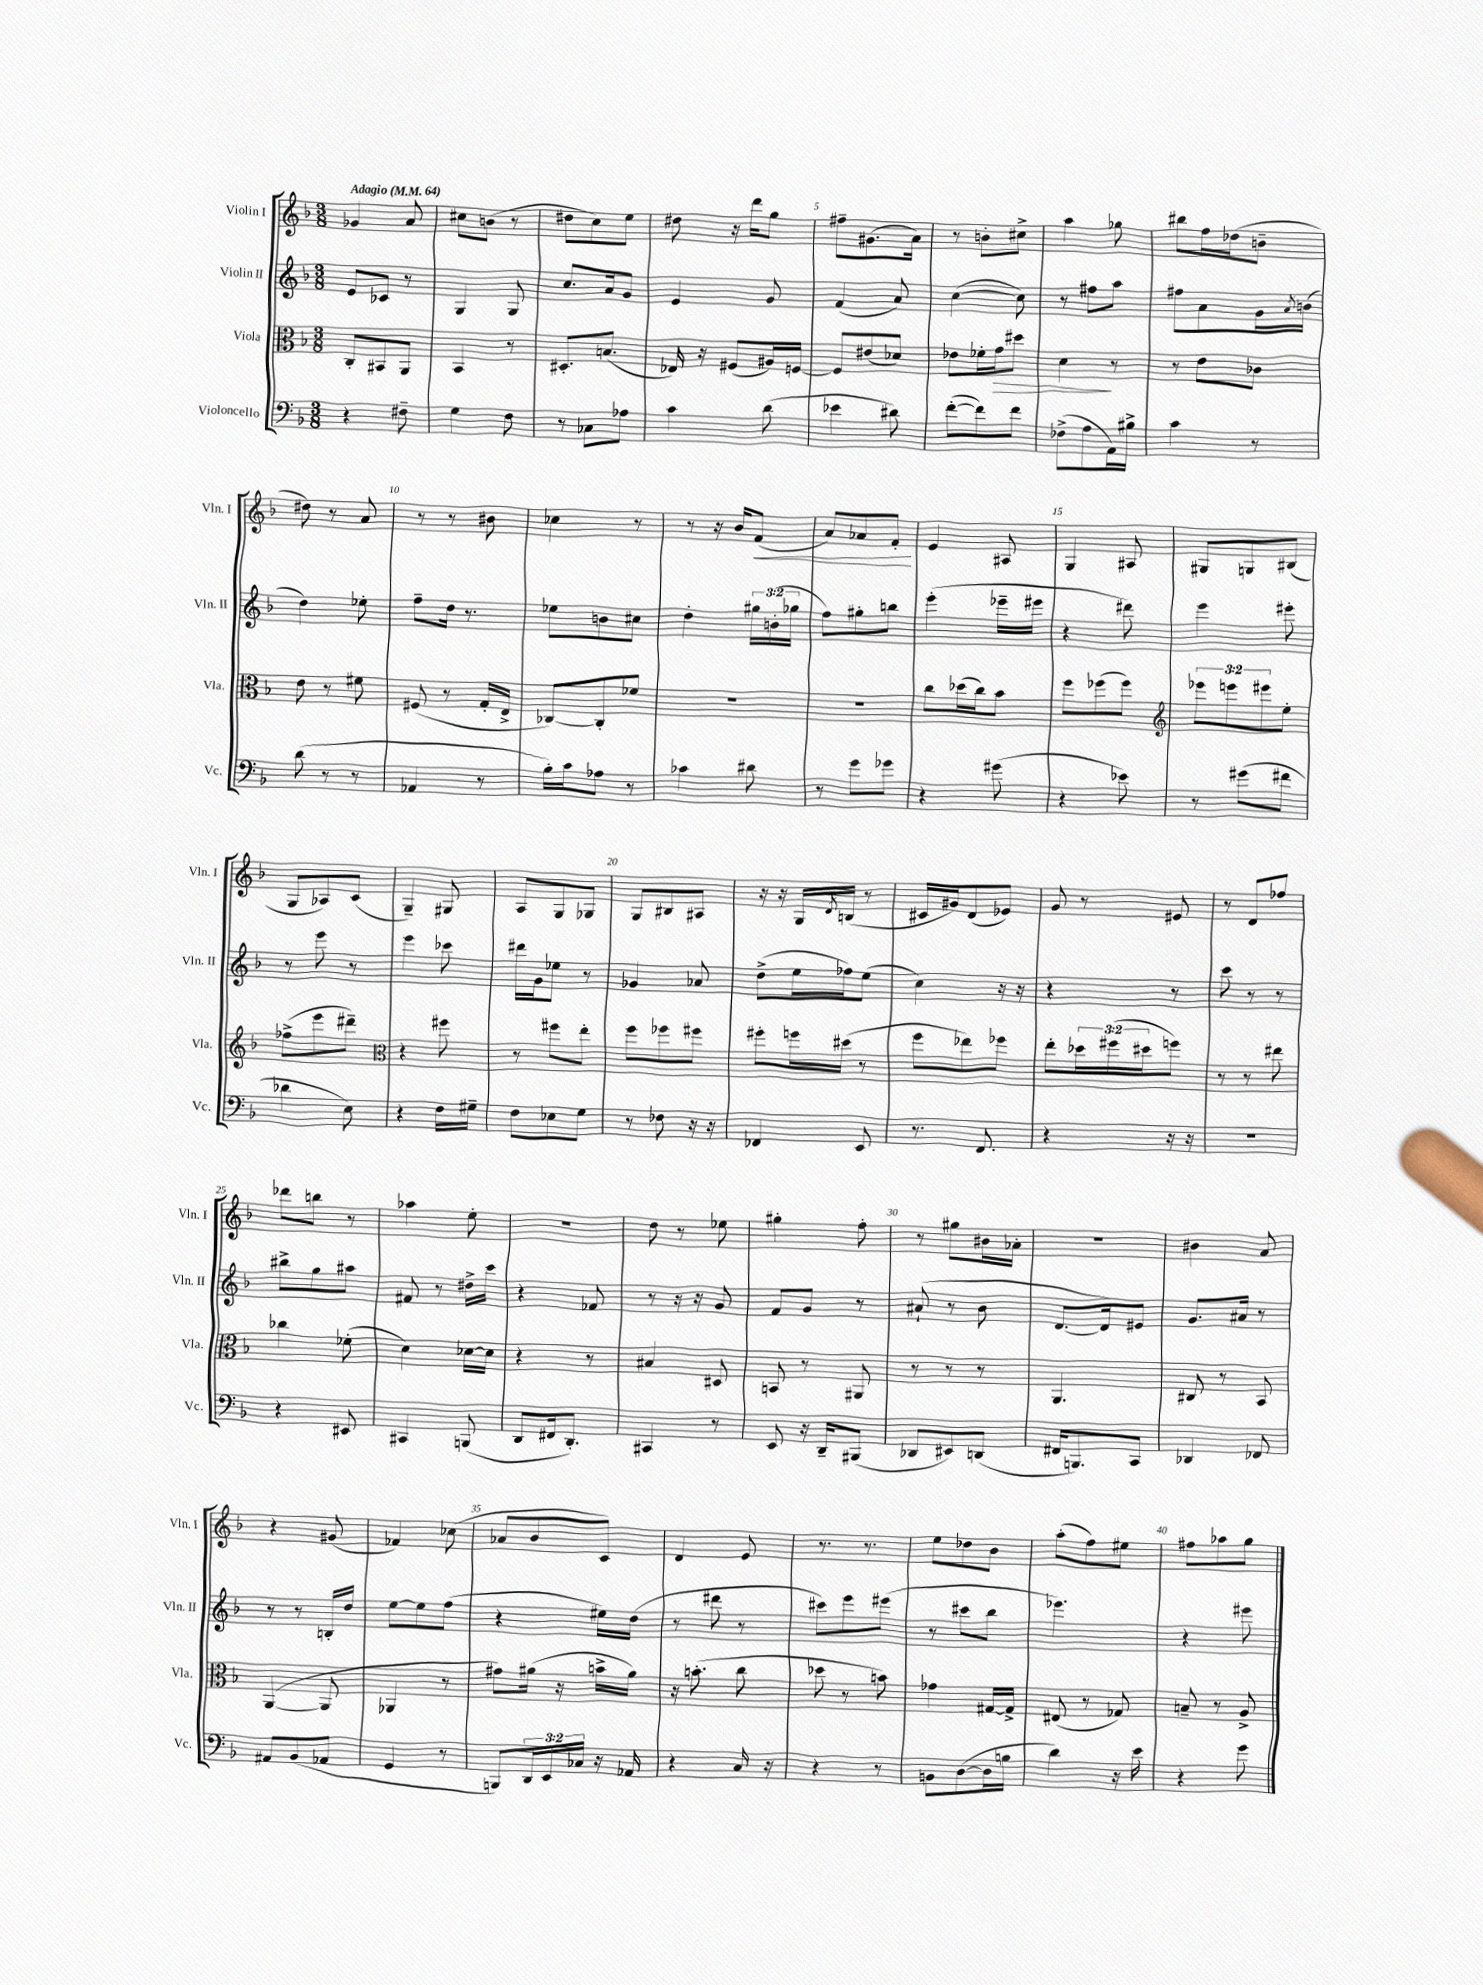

**kern	**kern	**dynam	**kern	**kern	**dynam
*part4	*part3	*part3	*part2	*part1	*part1
*staff4	*staff3	*staff3	*staff2	*staff1	*staff1
*I"Violoncello	*I"Viola	*	*I"Violin II	*I"Violin I	*
*I'Vc.	*I'Vla.	*	*I'Vln. II	*I'Vln. I	*
*clefF4	*clefC3	*	*clefG2	*clefG2	*
*k[b-]	*k[b-]	*	*k[b-]	*k[b-]	*
*M3/8	*M3/8	*	*M3/8	*M3/8	*
*MM64	*MM64	*	*MM64	*MM64	*
=1	=1	=1	=1	=1	=1
!	!	!	!	!LO:TX:a:B:t=Adagio	!
4r	8C'/L	.	8e/L	4g-X/	.
.	8BB#X/	.	8c-X/J	.	.
8F#X~\	8AA/J	.	8r	8a/	.
=2	=2	=2	=2	=2	=2
4G\	4BB-/	.	4G/	8cc#X\L	.
.	.	.	.	(8bn\J	.
8F\	8r	.	8G/	8r	.
=3	=3	=3	=3	=3	=3
8r	8.D#X'/L	.	8.cc/L	8dd#X\L	.
8C-X\L	.	.	.	8cc\)	.
.	(8.Bn/J	.	16a/k	.	.
8A-X\J	.	.	8g/J	8ee\J	.
=4	=4	=4	=4	=4	=4
4c\	16E-X/)	.	4e/	8dd#X\	.
.	16r	.	.	.	.
.	(8F#X/L	.	.	16r	.
.	.	.	.	16ddd\KL	.
(8d\	16A#X/L)	.	8g/	8gg\J	.
.	[16Fn/JJ	.	.	.	.
=5	=5	=5	=5	=5	=5
4e-X\	8F/L]	.	(4f/	8ff#X~\L	.
.	(8e#X/	.	.	(8.g#X\	.
8d#X\)	8d-X/J)	.	8a/)	.	.
.	.	.	.	16a\Jk)	.
=6	=6	=6	=6	=6	=6
([8f'\L	8e-X\L	.	([4cc\	8r	.
8f\])	16f-X'\L	.	.	8bn'\L	.
!	!	!LO:HP:b	!	!	!
.	16g\J	>	.	.	.
8f\J	8dd#X\J	.	8cc\])	8cc#X^\J	.
=7	=7	=7	=7	=7	=7
(8F-X^\L	4d\	.	8r	4aa\	.
8A\	.	.	8ff#X\L	.	.
16AA\L)	8r	]	8aa\J	8gg-X\	.
16B#X^\JJ	.	.	.	.	.
=8	=8	=8	=8	=8	=8
4c\	8r	.	8ff#X\L	8bb#X\L	.
.	8e\L	.	8a\	16ff\L	.
.	.	.	.	(16dd-X\J	.
8r	8c-X\J	.	16g\L	8bn~\J	.
.	.	.	8qa/	.	.
.	.	.	(16bn\JJ	.	.
!!LO:LB:g=z
=9	=9	=9	=9	=9	=9
(8d\	8e\	.	4dd\)	8dd#X\)	.
8r	8r	.	.	8r	.
8r	8f#X\	.	8ee-X'\	8a/	.
=10	=10	=10	=10	=10	=10
4AA-X/	(8F#X/	.	8ff~\L	8r	.
.	8r	.	16dd\Jk	8r	.
.	.	.	8.r	.	.
8r	16G'/LL	.	.	8b#X\	.
.	16E^/JJ	.	.	.	.
=11	=11	=11	=11	=11	=11
16B-'\LL)	[8C-X/L)	.	8ee-X\L	4cc-X\	.
16c\J	.	.	.	.	.
8A-X\J	8C-'/]	.	8bn\	.	.
8r	8f-X/J	.	8cc#X\J	8r	.
=12	=12	=12	=12	=12	=12
4c-X\	4.r	.	4dd'\	8r	.
.	.	.	.	16r	.
.	.	.	.	16b-/KL	.
!	!	!	!	!	!LO:HP:b
8d#X\	.	.	24gg#X\LL	(8f/J	<
.	.	.	(24bn'\	.	.
.	.	.	24gg-X\JJ	.	.
=13	=13	=13	=13	=13	=13
8r	4.r	.	8ff\L)	8a/L)	.
8g\L	.	.	8gg#X'\	8a-X/	.
8g-X\J	.	.	8bbn\J	8f'/J	.
.	.	.	.	.	[
=14	=14	=14	=14	=14	=14
4r	8cc\L	.	(4eee'\	4e/	.
.	(16dd-X\L	.	.	.	.
.	16cc\J)	.	.	.	.
(8g#X\	8b-\J	.	16eee-X~\LL	8A#X/	.
.	.	.	16eee#X\JJ	.	.
=15	=15	=15	=15	=15	=15
4r	8ff\L	.	4r	4G/	.
.	(8ff-X\	.	.	.	.
8e-X\)	8ff-\J)	.	8ddd#X\)	8A#X/	.
=16	=16	=16	=16	=16	=16
*	*clefG2	*	*	*	*
8r	12eee-X\L	.	4eee\	8G#X/L	.
.	12eeen\	.	.	.	.
(8g#X\L	.	.	.	8Gn/	.
.	12eee#X\	.	.	.	.
8f#X\J	8ee'\J	.	8eee#X'\	(8B#X/J	.
!!LO:LB:g=z
=17	=17	=17	=17	=17	=17
4d-X\	(8ff-X^\L	.	8r	8G/L	.
.	8eee\	.	8eee\	8A-X/)	.
8E\)	8ddd#X~\J)	.	8r	(8c/J	.
=18	=18	=18	=18	=18	=18
*	*clefC3	*	*	*	*
4r	4r	.	4eee\	4G~/)	.
16F\LL	8ff#X\	.	8ccc-X\	8G#X/	.
16G#X~\JJ	.	.	.	.	.
=19	=19	=19	=19	=19	=19
8F\L	8r	.	16ddd#X\LL	8A/L	.
.	.	.	16g\J	.	.
8E-X\	8ff#X\L	.	8ee-X\J	8G/	.
8G\J	8ee'\J	.	8r	8G-X/J	.
=20	=20	=20	=20	=20	=20
8r	8ff\L	.	4g-X/	8G/L	.
8F-X\	8ff-X\	.	.	8B#X/	.
16r	8ff#X\J	.	8a-X/	8A#X/J	.
16r	.	.	.	.	.
=21	=21	=21	=21	=21	=21
4FF-X/	8ff#X'\L	.	(8dd^\L	16r	.
.	.	.	.	16r	.
.	16ffn\L	.	16ee\L	16G/LL	.
.	.	.	.	8qd/	.
.	(16dd#X\JJ	.	16ff-X\J)	(16Bn/JJ	.
8EE/	8r	.	(8ee\J	8r	.
=22	=22	=22	=22	=22	=22
8.r	8ff\L	.	4cc\)	16c#X/LL	.
.	.	.	.	16g#X/J)	.
.	8ee-X\)	.	.	(8d/	.
8.FF/	.	.	.	.	.
.	8ff-X\J	.	16r	8e-X/J)	.
.	.	.	16r	.	.
=23	=23	=23	=23	=23	=23
4r	8ee'\L	.	4r	8g/	.
.	24dd-X\L	.	.	8r	.
.	(24ff#X\	.	.	.	.
.	24dd#X\J	.	.	.	.
16r	8ffn\J)	.	8r	8e#X/	.
16r	.	.	.	.	.
=24	=24	=24	=24	=24	=24
4.r	8r	.	8ccc\	8r	.
.	8r	.	8r	8d/L	.
.	8ee#X\	.	8r	8ff-X/J	.
!!LO:LB:g=z
=25	=25	=25	=25	=25	=25
4r	4cc-X\	.	8bb#X^\L	8ddd-X\L	.
.	.	.	8gg\	8bbn\J	.
8EE#X/	(8f-X'\	.	8aa#X\J	8r	.
=26	=26	=26	=26	=26	=26
4CC#X/	4d\)	.	8f#X/	4aa-X\	.
.	.	.	8r	.	.
(8BBBn/	[16d-X\LL	.	16dd#X^\LL	8ee'\	.
.	16d-\JJ]	.	16ccc\JJ	.	.
=27	=27	=27	=27	=27	=27
8DD/L	4r	.	4r	4.r	.
16FF#X/k	.	.	.	.	.
8.DD'/J)	.	.	.	.	.
.	8r	.	8f-X/	.	.
=28	=28	=28	=28	=28	=28
4CC#X/	4B#X/	.	8r	8dd\	.
.	.	.	16r	8r	.
.	.	.	16r	.	.
8r	8D#X/	.	8g/	8ee-X\	.
=29	=29	=29	=29	=29	=29
8EE/	8BBn/	.	8f/L	4gg#X'\	.
16r	8r	.	8g/J	.	.
16DD~/KL	.	.	.	.	.
(8BBB#X/J	8AA#X/	.	8r	8ff'\	.
=30	=30	=30	=30	=30	=30
8DD-X/L	8r	.	(8a#X`/	8r	.
8EE#X/)	8r	.	8r	8gg#X\L	.
(8DDn/J	8r	.	8b-\	16b#X\L	.
.	.	.	.	16a-X'\JJ	.
=31	=31	=31	=31	=31	=31
16FF#X/KL	4.AA/	.	[8.d/L	4.r	.
8.BBBn/)	.	.	.	.	.
.	.	.	16d/k])	.	.
8CC/J	.	.	8e#X/J	.	.
=32	=32	=32	=32	=32	=32
4DD-X/	8C#X/	.	8.g/L	4b#X\	.
.	8r	.	.	.	.
.	.	.	16a#X/Jk	.	.
8FF-X/	8BB-/	.	8r	8a/	.
!!LO:LB:g=z
=33	=33	=33	=33	=33	=33
8AA#X/L	([4AA/	.	8r	4r	.
(8BB-/	.	.	8r	.	.
8AA-X/J	8AA/]	.	16Bn'/LL	(8g#X/	.
.	.	.	16dd/JJ	.	.
=34	=34	=34	=34	=34	=34
4GG/	4AA-X/	.	[8ee\L	4f-X/)	.
.	.	.	8ee\]	.	.
8r	8r	.	(8ff\J	(8cc-X\	.
=35	=35	=35	=35	=35	=35
8BBBn/L)	8g#X\L)	.	4r	8a-X/L	.
24DD/L	(16a#X\Jk	.	.	8b-/	.
24EE/	.	.	.	.	.
.	16r	.	.	.	.
24C-X/JJ	.	.	.	.	.
16r	16bn^\LL	.	16ee#X\LL)	8c/J)	.
16AA-X/	16a#\JJ)	.	(16dd\JJ	.	.
=36	=36	=36	=36	=36	=36
4r	16r	.	8r	4d/	.
.	(8.bn'\	.	.	.	.
.	.	.	8ddd#X\	.	.
16C/	8cc\	.	8r	8e/	.
16r	.	.	.	.	.
=37	=37	=37	=37	=37	=37
4r	8dd-X\	.	8ccc#X\L)	8.r	.
.	8r	.	8eee\	.	.
.	.	.	.	8.r	.
8r	8bn\)	.	(8eee#X\J	.	.
=38	=38	=38	=38	=38	=38
8BBn\L	4g-X\	.	8r	8ee\L	.
([8D\	.	.	8ccc#X\L	8dd-X\	.
16D\L]	[16G#X/LL	.	8bb-\J	8b-\J	.
16Bn\JJ	16G#^/JJ]	.	.	.	.
=39	=39	=39	=39	=39	=39
4d\)	(8E#X/	.	4.eee-X\)	(8aa'\L	.
.	8r	.	.	8ff\)	.
16r	8G-X/)	.	.	8ee#X\J	.
16e\	.	.	.	.	.
=40	=40	=40	=40	=40	=40
4r	8Bn~/	.	4r	8ff#X\L	.
.	8r	.	.	8aa-X\	.
8g\	8A^/	.	8eee#X\	8gg\J	.
==	==	==	==	==	==
*-	*-	*-	*-	*-	*-
